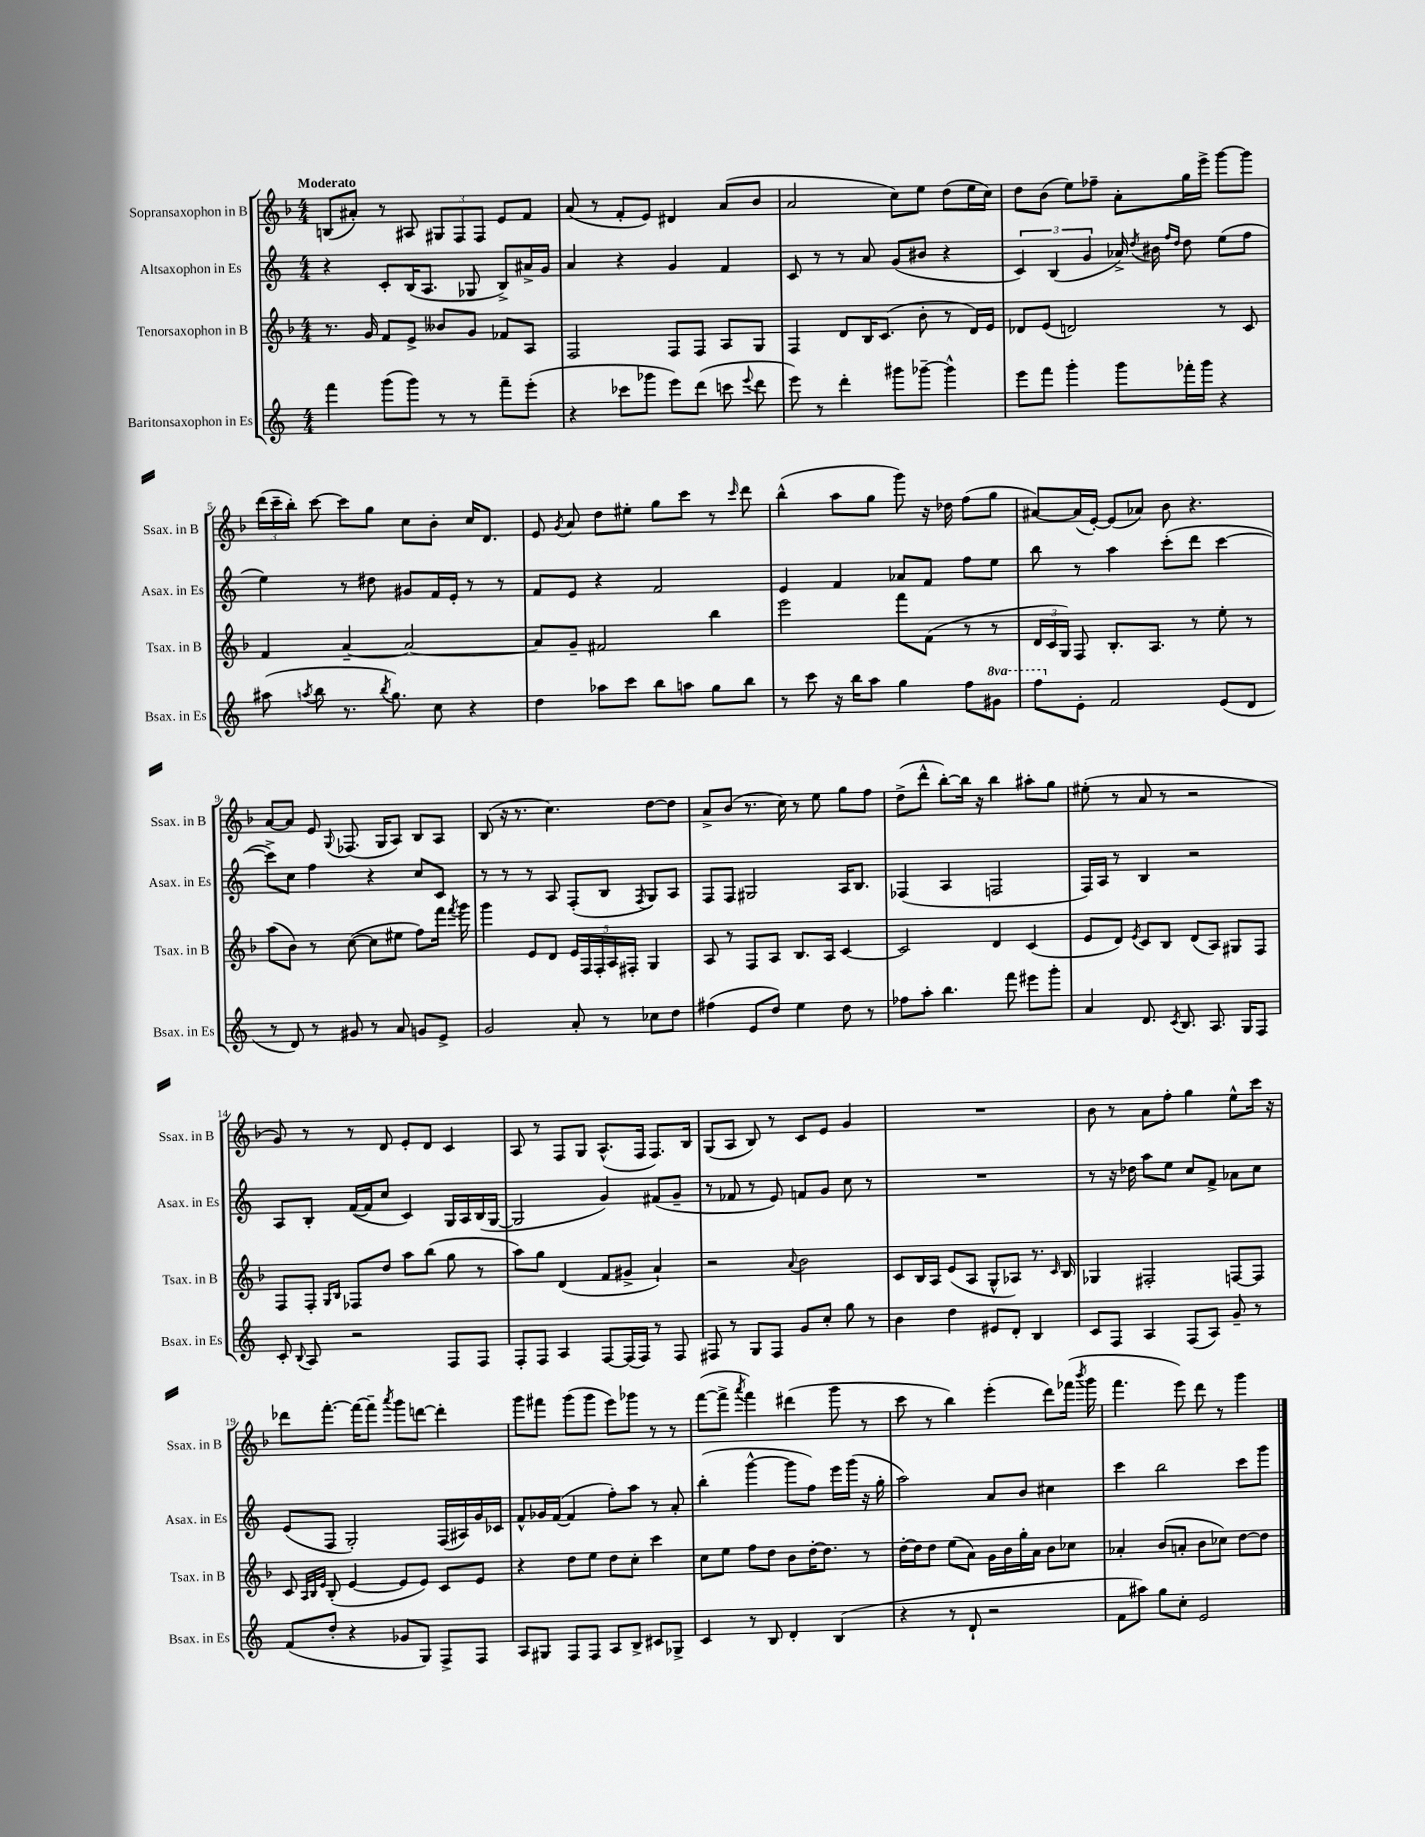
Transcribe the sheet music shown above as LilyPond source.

<<
\new StaffGroup <<
\new Staff = "s0" \with { instrumentName = "Sopransaxophon in B" shortInstrumentName = "Ssax. in B" } {
    \clef treble \key f \major \numericTimeSignature \time 4/4 \tempo "Moderato"
    \autoBeamOff b8[( ais'8]-.) r8 ais8 \tuplet 3/2 { gis8[ f8 f8] } e'8[ f'8] |
    a'8( r8 f'8[-. e'8]) dis'4 a'8[( bes'8] |
    a'2 c''8[) e''8] d''8[( e''16 c''16]) |
    d''8[ bes'8]( e''8[) fes''8]-- a'8[-. g''16 e'''16]-> g'''8[~ g'''8] |
    \tuplet 3/2 { d'''16[( c'''16-- bes''16]-.) } c'''8~ c'''8[ g''8] c''8[ bes'8]-. c''16[ d'8.] |
    e'8 \acciaccatura { g'8 } a'8 d''8[ eis''8]-. g''8[ c'''8] r8 \grace { c'''16 } d'''8 |
    bes''4-^( a''8[ g''8] g'''8) r16 des''16 f''8[( g''8] |
    ais'8[~) ais'16( e'16]~-.) e'8[( aes'8]) bes'8 r4. |
    a'8[~ a'8] e'8 \appoggiatura { g8 } fes8.( g16[ a8]) bes8[ a8] |
    bes8( r16 r8. c''4.) d''8[~ d''8] |
    a'8[-> bes'8]( r8. c''16) r8 e''8 g''8[ f''8] |
    d''8[->( d'''8]-^ bes''8[~-.) bes''16] r16 bes''4 ais''8[-. g''8] |
    eis''8-.( r8 a'8 r8 r2 |
    g'8) r8 r8 d'8 e'8[-. d'8] c'4 |
    a8 r8 f8[ g8] a8.[-^( f16] f8.[) bes16] |
    g8[( a8] bes8) r8 c'8[ e'8] g'4 |
    R1 |
    bes'8 r8 a'8[ f''8]-. g''4 e''8[-^ c'''16] r16 |
    des'''8[ f'''8.]~-. f'''16[~ f'''8]-- \acciaccatura { a'''8 } g'''8[ d'''8]~ d'''4-. |
    g'''8[ fis'''8] g'''8[( g'''8] e'''8[) ges'''8] r8 r8 |
    f'''8[~( f'''8]-> \acciaccatura { a'''8 } f'''4) dis'''4( g'''8 r8 |
    c'''8 r8 bes''4) e'''4-.( d'''8[) fes'''16]( \acciaccatura { bes'''8 } g'''16 |
    f'''4. e'''8) d'''8 r8 g'''4 \bar "|." |
}
\new Staff = "s1" \with { instrumentName = "Altsaxophon in Es" shortInstrumentName = "Asax. in Es" } {
    \clef treble \key c \major \numericTimeSignature \time 4/4
    \autoBeamOff r4 c'8[-. b16( a8.] ges8 b8[->) ais'16-> g'16] |
    a'4 r4 g'4 f'4 |
    c'8 r8 r8 a'8 g'8[( bis'8] r4 |
    \tuplet 3/2 { c'4) b4( g'4 } aes'16->) \acciaccatura { d''8 } bis'16 \grace { f''16[ d''16] } d''8 e''8[( f''8] |
    e''4) r8 dis''8 gis'8[ f'16 e'16]-. r8 r8 |
    f'8[ e'8] r4 f'2 |
    e'4 f'4 aes'8[ f'8] f''8[ e''8] |
    b''8 r8 a''4 c'''8[-.( d'''8] c'''4~ |
    c'''8[->) c''8] f''4 r4 c''8[ c'8] |
    r8 r8 r8 a8 f8[-.( b8] \acciaccatura { f8 } g8[) a8] |
    f8[ f8] gis2 a16[ b8.] |
    fes4( a4 f2 |
    f16[) a16] r8 b4 r2 |
    a8[ b8]-. f'16[~( f'16 c''8] c'4) g16[ a16 b16( g16]~ |
    g2 g'4) fis'8[( g'8]-- |
    r8 fes'8 r8 e'8) f'8[ g'8] c''8 r8 |
    R1 |
    r8 r16 des''16 a''8[ e''8] c''8[ f'8]-> aes'8[ c''8] |
    e'8[( f8] g2-.) f16[( ais16) g'16 ces'16] |
    f'8[-^ ges'16 f'16]~( f'4 f''8[-.) a''8] r8 a'8-. |
    b''4-.( g'''4~-^ g'''8[ f''8]) e'''16[ g'''16]( r16 g''16-. |
    a''2) a'8[ b'8] cis''4 |
    c'''4 b''2 c'''8[ g'''8] \bar "|." |
}
\new Staff = "s2" \with { instrumentName = "Tenorsaxophon in B" shortInstrumentName = "Tsax. in B" } {
    \clef treble \key f \major \numericTimeSignature \time 4/4
    \autoBeamOff r8. g'16 f'8[ e'8]-> beses'8[ g'8] fes'8[ a8] |
    f2 f8[ f8] a8[ g8] |
    f4 d'8[ bes16 c'8.]( bes'8-. r8 d'16[) e'16] |
    des'8[ e'8]( d'2) r8 c'8 |
    f'4 a'4~-- a'2~ |
    a'8[ g'8]-- fis'2 bes''4 |
    e'''2 f'''8[ f'8]( r8 r8 |
    \tuplet 3/2 { d'16[ c'16 g16]) } f8 bes8.[-. a8.] r8 e''8-. r8 |
    a''8[( bes'8]) r8 c''8~( c''8[ eis''8] f''8[) f'''16] \acciaccatura { f'''8 } g'''16 |
    g'''4 e'8[ d'8] \tuplet 5/4 { e'16[ f16 f16-. a16 fis16]-. } g4 |
    a8 r8 f8[ a8] bes8.[ a16] c'4~ |
    c'2 d'4 c'4( |
    e'8[ d'8]) \acciaccatura { e'8 } c'8[ bes8] d'8[( a8]) gis8[ f8] |
    f8[ f8]-. \grace { g16[ bes16] } fes8[ d''8] a''8[ bes''8]( g''8 r8 |
    a''8[) g''8] d'4( f'8[ gis'8]-> a'4-!) |
    r2 \appoggiatura { a'8 } bes'2 |
    c'8[ bes16 a16] e'8[( a8] g8[-^ aes8]) r8. \grace { c'16 } bes16 |
    ges4 fis2-. f8[~ f8] |
    c'8 \grace { a32[ bes32 e'32] } bes8-.( e'4~ e'8[ e'8]) c'8[ e'8] |
    r4 d''8[ e''8] d''8[ c''8]-. c'''4 |
    c''8[ e''8] f''8[ d''8] bes'8[ d''16~-. d''8.] r8 |
    d''16[~-. d''16 d''8] e''8[( a'8]) g'16[ bes'16 g''16-. a'16] bes'8[ ces''8] |
    aes'4-. bes'8[( a'8]-. bes'8[ ces''8]) d''8[~ d''8] \bar "|." |
}
\new Staff = "s3" \with { instrumentName = "Baritonsaxophon in Es" shortInstrumentName = "Bsax. in Es" } {
    \clef treble \key c \major \numericTimeSignature \time 4/4 \set Staff.ottavationMarkups = #ottavation-simple-ordinals
    \autoBeamOff f'''4 g'''8[( g'''8]) r8 r8 f'''8[-- e'''8]-.( |
    r4 ces'''8[ ges'''8] e'''8[) d'''8]( c'''8 \appoggiatura { e'''8 } d'''8 |
    e'''8) r8 d'''4-. gis'''8[ ges'''8]~-- ges'''4-^ |
    e'''8[ f'''8] g'''4-. g'''8[ fes'''16-. g'''16] r4 |
    ais''8( \acciaccatura { a''8 } b''8 r8. \acciaccatura { b''8 } g''8.) c''8 r4 |
    d''4 aes''8[ c'''8] b''8[ a''8] g''8[ b''8] |
    r8 c'''8 r16 b''16[ a''8] g''4 f''8[ \ottava #1 gis''8] |
    f'''8[ \ottava #0 e'8]-. f'2 e'8[( d'8] |
    r8 d'8) r8 gis'8 r8 a'8 g'8[ e'8]-> |
    g'2 a'8-. r8 ces''8[ d''8] |
    fis''4( e'8[ d''8]) e''4 d''8 r8 |
    fes''8[ a''8]-. b''4. f'''8 eis'''8[ g'''8]-. |
    a'4 d'8. \acciaccatura { c'8 } b8. a8. g16[ f8] |
    c'8-. \appoggiatura { b8 } a8 r2 f8[ f8] |
    f8[-. f8] a4 f8[~ f16( f16]) r8 f8 |
    fis8 r8 g8[ fis8] g'8[ c''8]-. g''8 r8 |
    b'4 d''4 eis'8[ d'8]-. b4 |
    c'8[ f8] a4 f8[( a8]) g'8-- r8 |
    f'8[( d''8]-. r4 ges'8[ g8]) f8[-> f8] |
    a8[ gis8] f8[ f8] a8[ b8]-> cis'8[ ges8]-> |
    c'4 r8 b8 d'4-. b4( |
    r4 r8 d'8-! r2 |
    f'8[ ais''8]) g''8[ c''8]-. e'2 \bar "|." |
}
>>
>>
